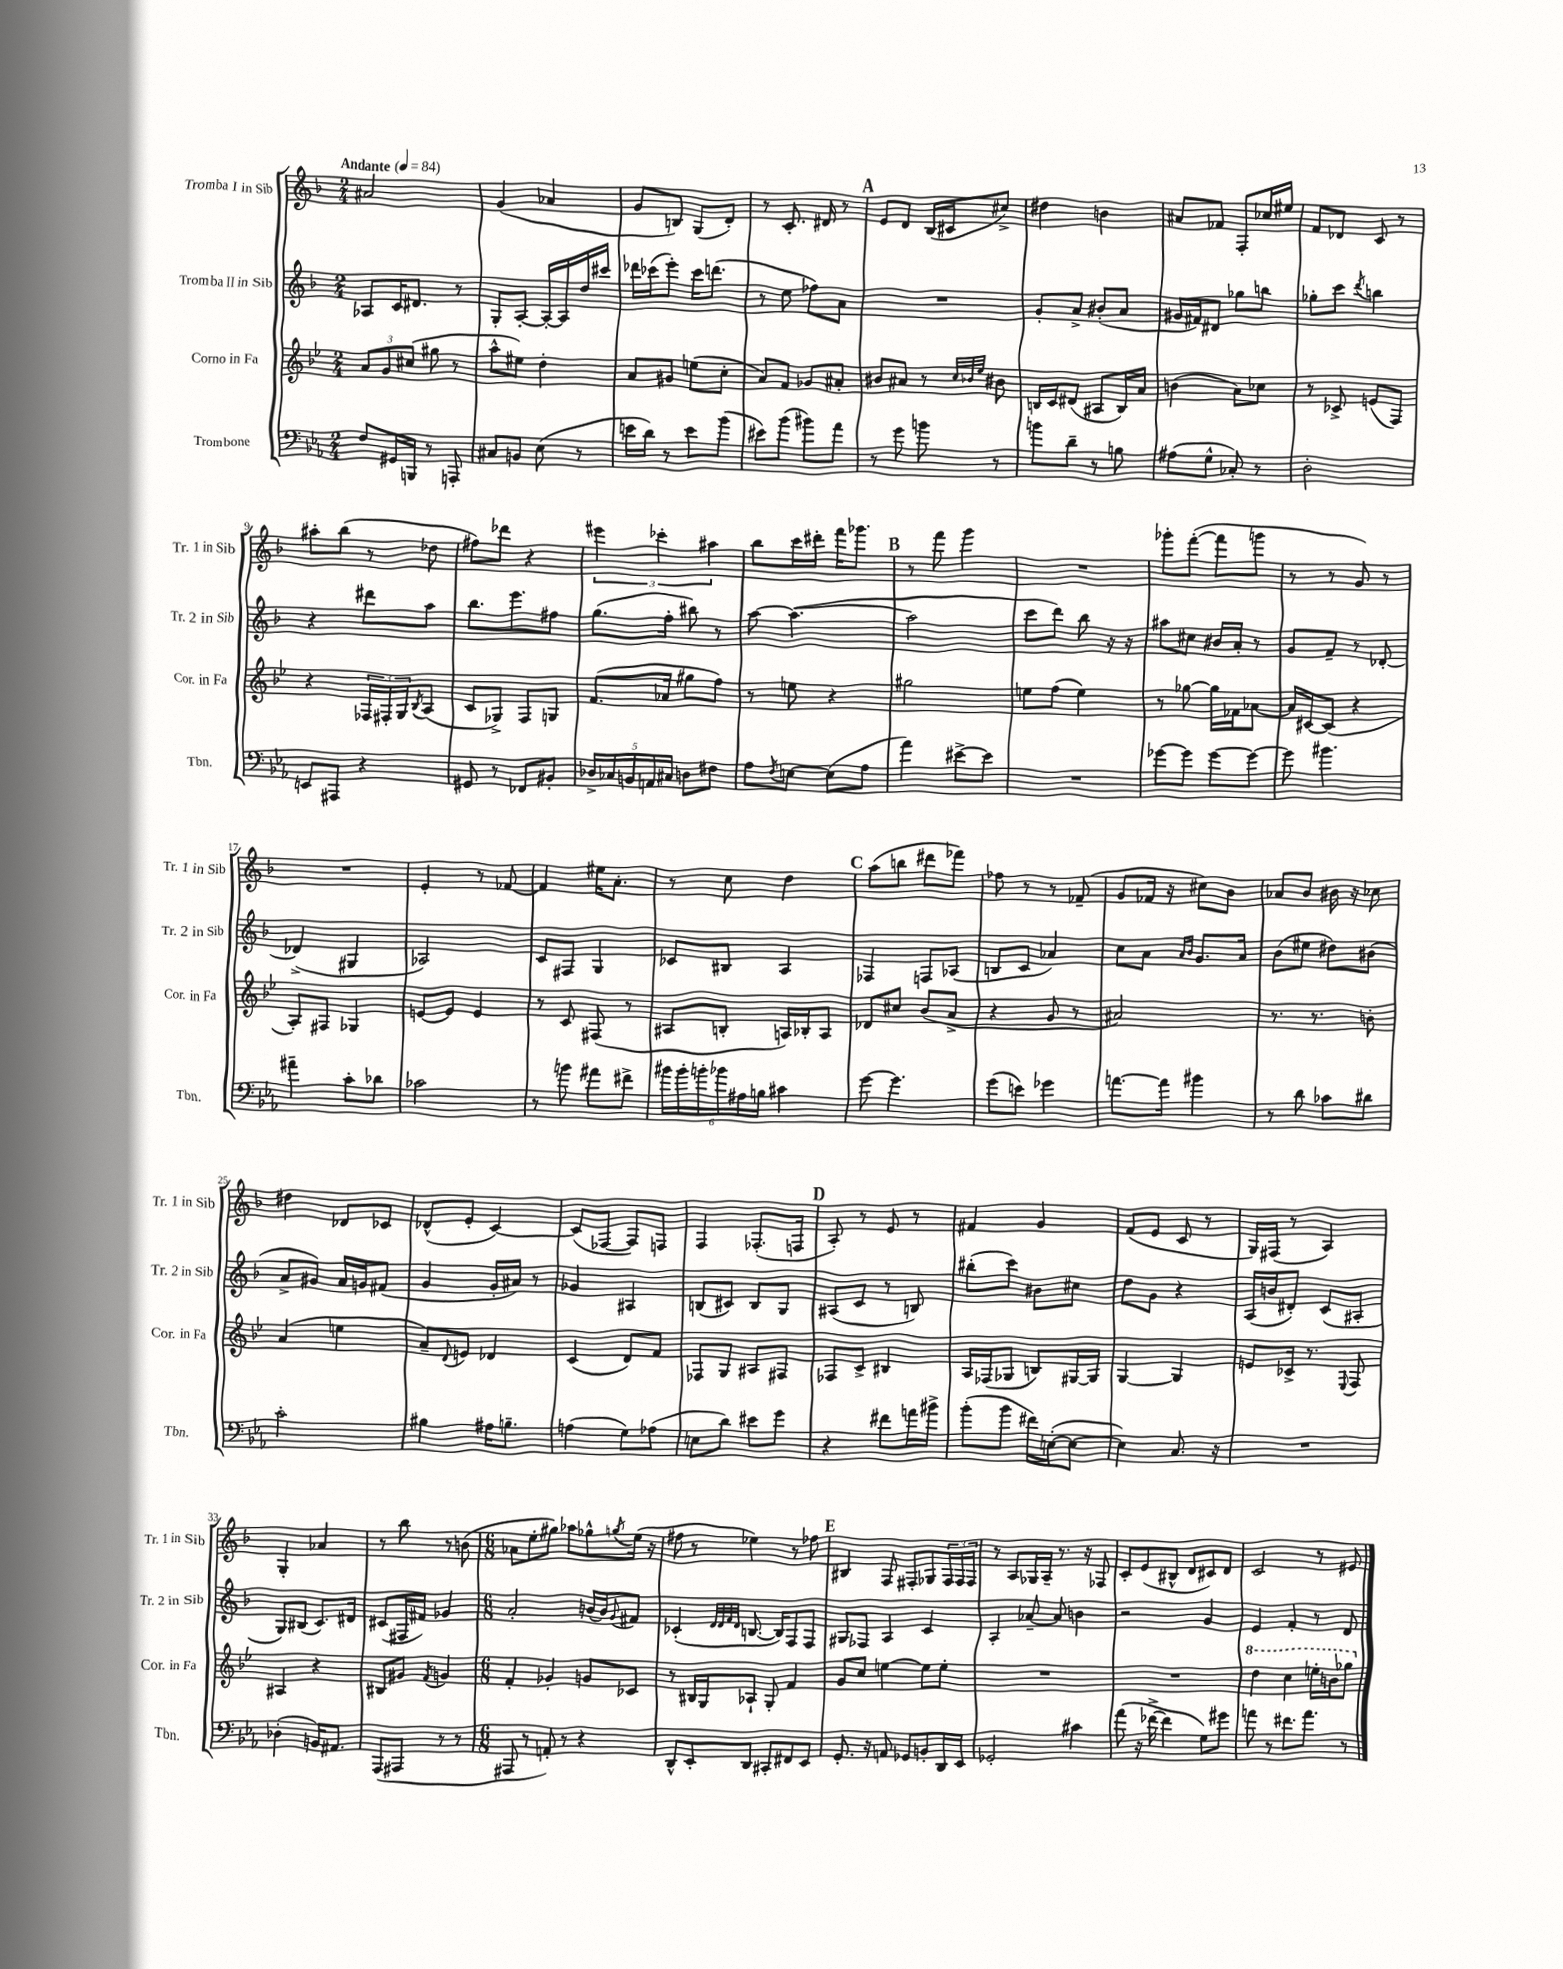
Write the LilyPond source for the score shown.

<<
\new StaffGroup <<
\new Staff = "s0" \with { instrumentName = "Tromba I in Sib" shortInstrumentName = "Tr. 1 in Sib" } {
    \clef treble \key f \major \numericTimeSignature \time 2/4 \tempo "Andante" 4 = 84
    ais'2 |
    g'4( aes'4 |
    g'8 b8) g8( d'8-.) |
    r8 c'8.-. dis'16 r8 |
    \mark \markup { \bold "A" } e'8 d'8 bes16( cis'16 cis''8->) |
    dis''4 b'4 |
    ais'8 fes'8 f8-. ces''16 eis''16 |
    f'8 des'8 c'8 r8 |
    ais''8-. bes''8( r8 des''8 |
    fis''8) des'''8 r4 |
    \tuplet 3/2 { eis'''4 ces'''4-. ais''4 } |
    bes''8 c'''16 dis'''16-. f'''16 ges'''8. |
    \mark \markup { \bold "B" } r8 f'''8 g'''4 |
    R2 |
    ges'''8-. f'''8~-.( f'''8 g'''8 |
    r8 r8 g'8) r8 |
    R2 |
    e'4-. r8 fes'8~ |
    fes'4 eis''16 a'8.-. |
    r8 c''8 d''4 |
    \mark \markup { \bold "C" } a''8( b''8 dis'''8 fes'''8) |
    fes''8 r8 r8 fes'8--( |
    g'8 fes'16 r16 cis''8) bes'8 |
    aes'8 bes'8 bis'16 r16 ces''8 |
    dis''4 des'8 ces'8 |
    des'8-^( e'8-. c'4~) |
    c'8( fes8~ fes8) f8 |
    f4 fes8.-.( f16 |
    \mark \markup { \bold "D" } a8-.) r8 e'8 r8 |
    fis'4 g'4 |
    f'8( e'8 c'8 r8 |
    g16) fis16( r8 a4) |
    g4-. aes'4 |
    r8 bes''8 r8 b'8( |
    \numericTimeSignature \time 6/8 aes'8 e''8-. gis''8) aes''8 ges''8-^ \acciaccatura { g''8 } e''16( r16 |
    fis''8 r8 ees''4) r8 fes''8 |
    \mark \markup { \bold "E" } bis4 f8 fis8-. ges8 \tuplet 3/2 { fis16 fis16 fis16 } |
    r8 a8 ges16 a16-- r8. r16 fes8 |
    c'8-. e'8( bis8-^ d'8 cis'8) d'8 |
    c'2 r8 eis'8 \bar "|." |
}
\new Staff = "s1" \with { instrumentName = "Tromba II in Sib" shortInstrumentName = "Tr. 2 in Sib" } {
    \clef treble \key f \major \numericTimeSignature \time 2/4
    aes8 c'16 dis'8. r8 |
    g8-. a8~-. a16~-. a16 d''16 cis'''16 |
    des'''16 ces'''16( e'''8-.) ces'''16 d'''8.( |
    r8 e''8 fes''8) a'8 |
    \mark \markup { \bold "A" } R2 |
    g'8-. a'8-> bis'8-.( a'8 |
    gis'16 fis'16) dis'8 ges''8 b''8 |
    ges''8-. c'''8 \acciaccatura { d'''8 } b''4 |
    r4 dis'''8 a''8 |
    bes''8. e'''8. fis''8 |
    g''8.( f''16-. bis''8) r8 |
    a''8~ a''4.~( |
    \mark \markup { \bold "B" } a''2 |
    c'''8 d'''8) bes''8 r16 r16 |
    ais''8 cis''8 bis'16 a'16-. r8 |
    g'8 f'8-- r8 des'8~-. |
    des'4->( gis4 |
    aes2) |
    c'8 fis8 g4 |
    ces'8 bis8 a4 |
    \mark \markup { \bold "C" } fes4 f8 aes8( |
    b8 c'8 aes'4) |
    c''8 a'8 \grace { a'16 bes'16 } g'8. a'16 |
    bes'8( eis''8 dis''8) bis'8( |
    a'8-> gis'8) a'16 g'16 fis'8( |
    g'4 g'16-. ais'16) r8 |
    ges'4 ais4 |
    b8( cis'8) b8 g8 |
    \mark \markup { \bold "D" } ais8( c'8 r8 b8) |
    bis''8-.( c'''8) bis'8 cis''8 |
    d''8 g'8 r4 |
    a16( b'16 dis'8-.) c'8( ais8-. |
    g8) bis8( c'8.) dis'16 |
    cis'8( fis16 fis'16) ges'4 |
    \numericTimeSignature \time 6/8 a'2-. b'16~ b'16 \appoggiatura { g'8 } fis'8 |
    ces'4-.( \grace { d'32 d'32 f'32 d'32 } b8.~ b16) f8 f8 |
    \mark \markup { \bold "E" } gis8 fes8 a4 c'4 |
    a4-. aes'8~-- aes'8 b'4 |
    r2 g'4 |
    e'4 f'4-. r8 d'8 \bar "|." |
}
\new Staff = "s2" \with { instrumentName = "Corno in Fa" shortInstrumentName = "Cor. in Fa" } {
    \clef treble \key bes \major \numericTimeSignature \time 2/4
    \tuplet 3/2 { a'8 g'8 cis''8( } gis''8 r8 |
    a''8-^ eis''8) d''4-. |
    a'8 gis'8 e''8( c''8-. |
    a'8) f'8 ges'8 ais'8-. |
    \mark \markup { \bold "A" } bis'8 ais'8 r8 \grace { c''32 bes'32 ees''32 } bis'8 |
    b16 c'16 dis'8( ais8 b16) a'16 |
    b'4( a'8) ces''8 |
    r8 ces'8-> e'8( f8) |
    r4 \tuplet 3/2 { fes16 fis16-. g16 } \acciaccatura { bes8 } a8( |
    c'8 ges8->) f8 g8 |
    f'8.( aes'16 gis''8 f''8) |
    r8 e''8 r4 |
    \mark \markup { \bold "B" } gis''2 |
    e''8 f''8( e''4) |
    r8 ges''8~ ges''16 fes'16 aes'8~ |
    aes'16 cis'16~ cis'8( r4 |
    a8-.) fis8 ges4 |
    e'8~ e'8 e'4 |
    r8 c'8 fis8( r8 |
    ais8 b8-. a16) bes16-. a8 |
    \mark \markup { \bold "C" } des'8 cis''8 bes'8( a'8-> |
    r4 g'8 r8 |
    ais'2) |
    r8. r8. b'8-. |
    a'4( e''4 |
    a'8--) \appoggiatura { d'8 } e'8 des'4 |
    c'4( d'8) f'8 |
    fes8 g8 ais8 fis8 |
    \mark \markup { \bold "D" } fes8 c'8-> bis4 |
    a16 fes16( ges8 b8) gis16~ gis16 |
    g4~ g4 |
    e'8 ces'16-> r8. \appoggiatura { ees8 } f8 |
    ais4 r4 |
    bis8 gis'8 \acciaccatura { f'8 } g'4 |
    \numericTimeSignature \time 6/8 f'4-. ges'4-. g'8 ces'8 |
    r8 bis16 g16 aes8-! g8-. f'4 |
    \mark \markup { \bold "E" } g'8 c''8 e''4~ e''8 e''8-. |
    R2. |
    R2. |
    \ottava #1 d'''4 c'''4 e'''16-. b''16 ges'''8 \ottava #0 \bar "|." |
}
\new Staff = "s3" \with { instrumentName = "Trombone" shortInstrumentName = "Tbn." } {
    \clef bass \key ees \major \numericTimeSignature \time 2/4
    f8 gis,16 b,,16 r8 a,,8-. |
    cis8 b,8 ees8( r8 |
    e'16 d'16) r8 e'8 bes'8( |
    eis'8) bes'8( bis'8) aes'8 |
    \mark \markup { \bold "A" } r8 g'8 b'8 r8 |
    b'8 d'8-- r8 b8 |
    ais8( g8-^ ces8-.) r8 |
    d2-. |
    e,8 ais,,8 r4 |
    gis,8 r8 fes,8 bis,8-. |
    \tuplet 5/4 { des16-> ces16 b,16 a,16 cis16 } d8 fis8 |
    aes8 \acciaccatura { f8 } e8~ e8( aes8 |
    \mark \markup { \bold "B" } aes'4) eis'8~-> eis'8 |
    R2 |
    ges'8~ ges'8 ges'8~ ges'8~ |
    ges'8 bis'4. |
    ais'4-- c'8-. des'8 |
    ces'2 |
    r8 b'8 ais'8 fis'8-> |
    \tuplet 6/4 { bis'16 bis'16-. b'16-. bes'16 ais16 b16 } cis'4 |
    \mark \markup { \bold "C" } g'8~ g'4. |
    g'8( e'8) ges'4 |
    a'8.~ a'16 bis'4 |
    r8 d'8 ces'8 dis'8 |
    c'2-. |
    bis4 ais16 b8.-- |
    a4( g8) aes8( |
    e8 d'8) eis'8 g'8 |
    \mark \markup { \bold "D" } r4 fis'8 a'16 bis'16-> |
    bes'8-.( bes'8 fis'16) e16~-.( e8~ |
    e4) c8. r16 |
    R2 |
    des4-.( b,16) ais,8. |
    aes,,8( ais,,8 r8 r8 |
    \numericTimeSignature \time 6/8 ais,,8 r8 a,8-.) r8 r4 |
    d,8-^ ees,8-. d,8 cis,8-. fis,8 ees,8 |
    \mark \markup { \bold "E" } g,8.-. r16 a,8 ges,8 b,8-. d,16 ees,16 |
    ges,2-. cis'4 |
    aes'8( r16 fes'16~-> fes'4 g8) gis'8 |
    a'8 r8 fis'8. a'8. r8 \bar "|." |
}
>>
>>
